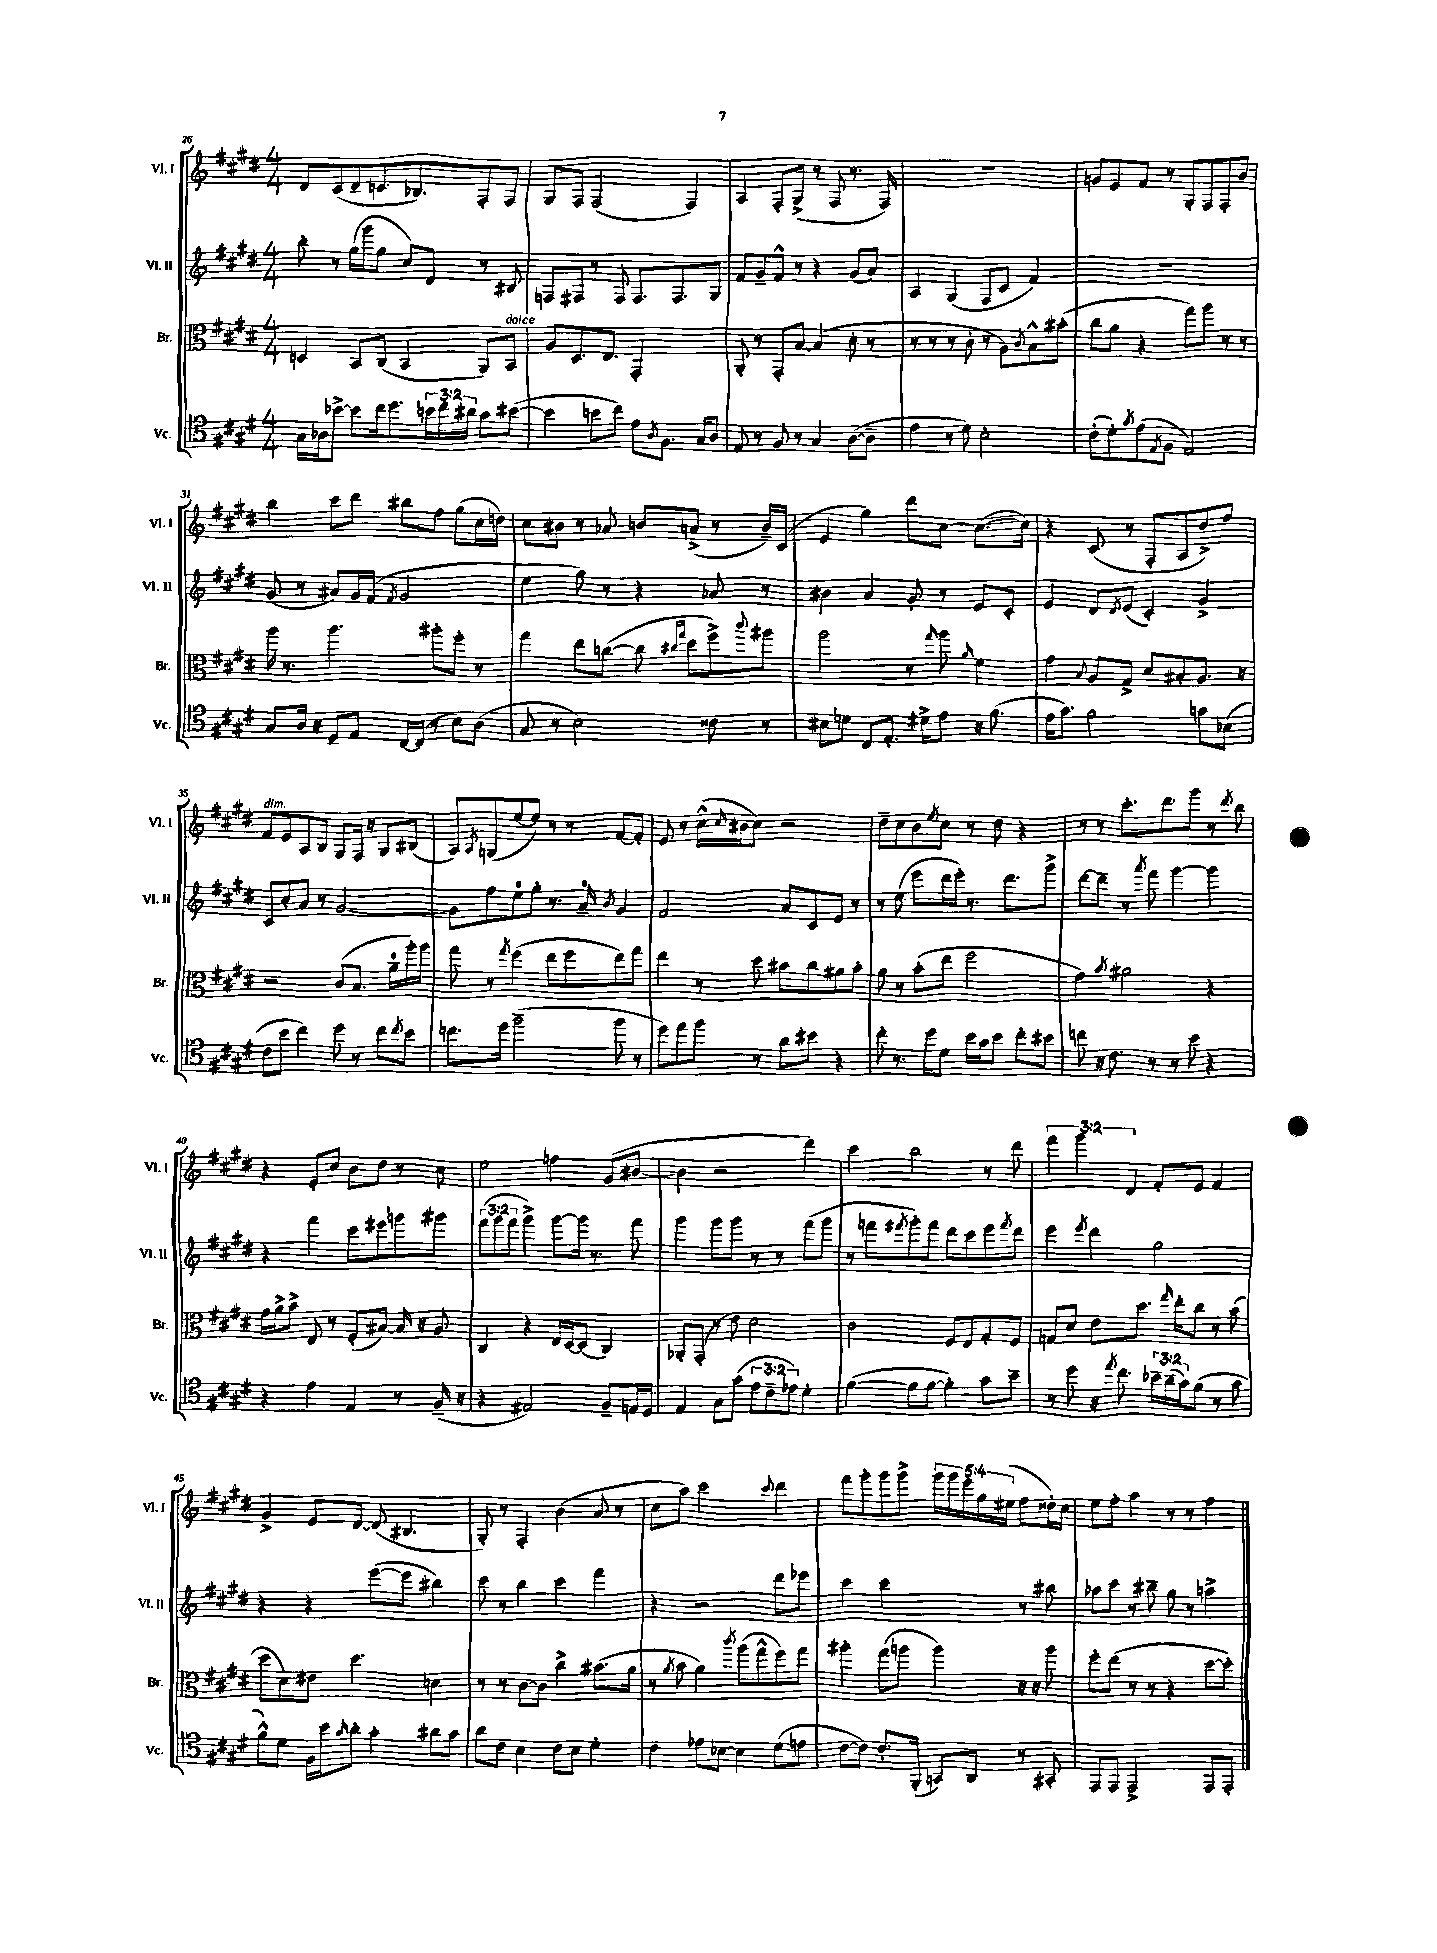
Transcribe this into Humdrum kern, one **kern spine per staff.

**kern	**kern	**kern	**kern
*part4	*part3	*part2	*part1
*staff4	*staff3	*staff2	*staff1
*I"Vc.	*I"Br.	*I"Vl. II	*I"Vl. I
*I'Vc.	*I'Br.	*I'Vl. II	*I'Vl. I
*clefC4	*clefC3	*clefG2	*clefG2
*k[f#c#g#d#]	*k[f#c#g#d#]	*k[f#c#g#d#]	*k[f#c#g#d#]
*M4/4	*M4/4	*M4/4	*M4/4
=26	=26	=26	=26
16G#\LL	4Dn/	8bb'\	8d#/L
16A-X\J	.	.	.
[8b-X^\J	.	8r	(8c#/
8b-\L]	8BB/L	(16gg#\LL	8d#~/
.	.	16ggg#\J	.
16cc#\k	(8C#/J	8gg#\J	8.cn/
8.dd#\	.	.	.
.	4BB/	8cc#/L)	.
.	.	.	8.B-X/)
24bn\L	.	8d#/J	.
24cc#\	.	.	.
24a#X\JJ	.	.	.
8g#\L	8AA/L)	8r	8F#'/
!	!LO:TX:a:i:t=dolce	!	!
([8b#X\J	8BB/J	8B#X/	8F#/J
=27	=27	=27	=27
4b#\]	8A/L	8Fn/L	8G#/L
.	8.D#/	8F#X/J	8F#/J
8bn\L	.	8r	(2F#/
.	8.E/J	.	.
8cc#\J)	.	8F#/	.
8e\L	2GG#'/	8.F#/L	.
8qA/	.	.	.
8.F#\J	.	.	.
.	.	8.F#/	.
.	.	.	4F#/)
16G#/KL	.	.	.
8A/J	.	8G#/J	.
=28	=28	=28	=28
8E/	8AA'/	8f#/L	4A/
8r	8r	8g#~/	.
8F#/	8GG#'/L	8f#^^/J	8F#'/L
8r	[8B/J	8r	(8G#^/J
4G#/	(4B/]	4r	8r
.	.	.	8F#/
([8A\L	8d#'\	(8g#/L	8.r
8A~\J]	8r	8a/J)	.
.	.	.	16F#/)
=29	=29	=29	=29
4e\	8r	4A/	1r
.	8r	.	.
8r	8r	(4G#/	.
8d#\)	8c#'\	.	.
2B'\	8r	8F#/L	.
.	8A\L)	8c#/J	.
.	8qc#/	.	.
.	8B^^\	4f#/)	.
.	(8b#X'\J	.	.
=30	=30	=30	=30
(8c#'\L	8cc#\L	1r	8gn/L
8d#'\)	8a\J	.	8e/
8qg#/	.	.	.
(8e\	4r	.	8f#/J
8qE/	.	.	.
8F#\J	.	.	8r
2E/)	8gg#\L)	.	8G#'/L
.	8aa\J	.	8F#/
.	8r	.	8F#'/
.	8r	.	8b/J
!!LO:LB:g=z
=31	=31	=31	=31
8G#/L	16aa\	(8g#/	4bb\
.	8.r	.	.
16A/Jk	.	8r	.
16r	.	.	.
8D#~/L	4.aa\	8a#X/L)	8ccc#\L
8E/J	.	16g#/L	8ddd#\J
.	.	(16f#/JJ	.
.	.	8qf#/	.
[16C#/LL	.	2g#/	8bb#X\L
(16C#/JJ]	.	.	.
8r	8aa#X'\L	.	8ff#\J
8B\L)	8ff#'\J	.	(8gg#\L
(8A\J	8r	.	16cc#\L
.	.	.	16ddn\JJ)
=32	=32	=32	=32
8G#/	4gg#\	4ee\	8cc#\L
8r	.	.	8b#X\J
2B\)	8ee\L	8gg#\)	8r
.	([8ccn\J	8r	8a-X/
.	8cc\]	4r	8bn/L
.	16qqcc#X/LL	.	.
.	16qqgg#/JJ	.	.
.	8dd#\L	.	(8an^/J
8c##X\	8ff#^\)	8a-X/	8r
.	8qqccc#/	.	.
8r	8aa#X\J	8r	16b~/LL)
.	.	.	(16c#/JJ
=33	=33	=33	=33
8B#X\L	2aa\	4b#X\	4e/
8dn\J	.	.	.
8C#/L	.	4a/	4gg#\)
8.E'/J	.	.	.
.	8r	8g#'/	8ddd#\L
16d#X^\KL	.	.	.
.	16qqgg#/	.	.
8e\J	8aa\	8r	[8cc#\J
.	16qqa/	.	.
16r	4f#\	8e/L	(8.cc#\L_
(8.f#\	.	.	.
.	.	8c#'/J	.
.	.	.	16cc#\Jk])
=34	=34	=34	=34
16e\KL	4g#\	4e/	4r
8.g#\J)	.	.	.
.	8qqB/	.	.
2f#\	8A/L	8d#/L	(8c#/
.	.	8qd#/	.
.	8G#^/J	(8e/J	8r
.	8d#/L	4c#'/)	8F#'/L
.	8B#X'/	.	8A/
8gn\L	8.A/J	4g#^/	8dd#^/)
(8B-X\J	.	.	8ff#/J
.	16r	.	.
!!LO:LB:g=z
=35	=35	=35	=35
!	!	!	!LO:TX:a:i:t=dim.
8c#\L	2r	8c#/L	8f#/L
8b\J	.	8cc#'/	8e/
4cc#\)	.	8a/J	8A/
.	.	8r	8B/J
8dd#\	(8c#/L	[2g#/	8G#/L
8r	8.B/J	.	16F#/Jk
.	.	.	16r
8cc#\L	.	.	8G#/L
.	16a~\LL	.	.
8qcc#/	.	.	.
8b\J	16aa'\)	.	(8B#X/J
.	16aa\JJ	.	.
=36	=36	=36	=36
8.ccn\L	8gg#\	8g#\L]	8A/L)
.	.	.	8qA/
.	8r	8ff#\	(8Gn/
16dd#\Jk	.	.	.
.	8qgg#/	.	.
(2ff#~\	(4ff#\	8ee\	[8ee/
.	.	8gg#'\J	8ee/J])
.	8ee\L	8.r	8r
.	8ff#\	.	8r
.	.	16a~/	.
.	.	8qb/	.
8ff#\	8ee\)	4g#/	[8f#/L
8r	8gg#\J	.	8f#'/J]
=37	=37	=37	=37
8dd#\L)	4ee\	2f#/	8e/
8ee\	.	.	8r
8ff#\J	8r	.	(16cc#^^\LL
.	.	.	16qqcc#/
.	.	.	16b#X\J
8r	8dd#\	.	8cc#\J)
8a\L	8b#X\L	8a/L	2r
8b#X\J	8cc#\	8c#/	.
4r	8a#X\	8e/J	.
.	8b#'\J	8r	.
=38	=38	=38	=38
8cc#'\	8a\	8r	8dd#~\L
8.r	8r	(8ee\	8cc#\
.	(8b'\L	8eee\L	8b\
16dd#\KL	.	.	.
.	.	.	8qee/
8d#\J	8ee\J	16ddd#\L	8cc#\J
.	.	16eee'\JJ)	.
16b\LL	2ff#\	8.r	8r
16g#\J	.	.	.
8b\J	.	.	8dd#\
.	.	8.ddd#\L	.
8cc#'\L	.	.	4r
8b#X\J	.	8ggg#^\J	.
=39	=39	=39	=39
8ccn\	4g#\)	[8ddd#\L	8r
16r	.	8ddd#~\J]	8r
8.c#\	.	.	.
.	8qb/	.	.
.	2a#X\	8r	8.ccc#'\L
.	.	8qaaa/	.
8r	.	8fff#\	.
.	.	.	8.ddd#\
8r	.	[4ggg#\	.
8b\	.	.	8ggg#\J
4r	4r	4ggg#\]	8r
.	.	.	8qddd#/
.	.	.	8bb\
!!LO:LB:g=z
=40	=40	=40	=40
4r	16g#\LL	4r	4r
.	16a^\J	.	.
.	8b^\J	.	.
4e\	8E/	4fff#\	8e'/L
.	8r	.	8cc#/J
4E/	(8F#'/L	8ccc#\L	8b\L
.	[8B#X/J)	8eee#X\	8dd#\J
8r	16B#/]	8gggn\	8r
.	16r	.	.
(16F#~/	8A/	8ggg#X\J	8cc#\
16r	.	.	.
=41	=41	=41	=41
4r	4C#/	(12fff#\L	2ee\
.	.	12ggg#\	.
.	.	12fff#\J	.
2E#X/)	4r	4ggg#^\)	.
.	16E/LL	[8ggg#\L	4ffn\
.	[16D#/J	.	.
.	(8D#/J]	16ggg#\Jk]	.
.	.	8.r	.
8F#~/L	4C#/)	.	(8g#/L
16En/L	.	8fff#\	[8b#X/J
16D#/JJ	.	.	.
=42	=42	=42	=42
4E/	8AA-X'/L	4ggg#\	4b#\]
.	(8GG#'/J	.	.
8G#\L	8r	8ggg#\L	2r
(8g#\J	8e\)	8ggg#\J	.
12e\L	2d#\	8r	.
12c#~\	.	.	.
.	.	8r	.
12e-X\J)	.	.	.
4d#'\	.	(8fff#\L	4ddd#\)
.	.	8ggg#\J	.
=43	=43	=43	=43
([4f#\	2c#\	8r	4ccc#\
.	.	8fffn\L	.
.	.	8qfff#X/	.
8f#\L]	.	8ggg#'\)	2bb\
[8f#\J	.	8fff#\J	.
4f#'\])	8F#/L	8ddd#\L	.
.	8E/	8ccc#\	.
8g#\L	8G#'/	8eee\	8r
.	.	8qfff#/	.
8b~\J	8F#/J	8ddd#\J	8ddd#\
=44	=44	=44	=44
8r	8Gn/L	4eee\	6fff#\
8dd#\	8d#/J	.	.
.	.	.	6ggg#\
.	.	8qeee/	.
16r	8e\L	4ddd#\	.
8qee/	.	.	.
8.cc#\	.	.	.
.	.	.	6d#/
.	8.dd#\J	.	.
24b-X~\LL	.	2gg#\	8f#'/L
(24a~\	.	.	.
.	16qqgg#/	.	.
.	16ee'\KL	.	.
24g#\J)	.	.	.
(8f#\J	8cc#\J	.	8e/J
8r	8r	.	4f#/
8g#\	(8b\	.	.
!!LO:LB:g=z
=45	=45	=45	=45
8f#^^\L)	8dd#\L	4r	4g#^/
8d#\J	8d#\)	.	.
16F#\LL	8e#X\J	4r	8e/L
16b\J	.	.	.
16qqg#/	.	.	.
8a'\J	4.dd#\	.	[8d#/J
4g#'\	.	([8eee\L	(8d#/]
.	.	8eee\J]	4.B#X/
8a#X\L	4dn\	4bb#X\)	.
8g#\J	.	.	.
=46	=46	=46	=46
8a\L	8r	8ccc#\	8G#'/)
8c#\J	8r	8r	8r
4B\	[8c#\L	4bb\	4F#'/
.	8c#\J]	.	.
8c#\L	4cc#^\	4ccc#\	(4b\
8B\J	.	.	.
4d#'\	(8.b#X\L	4fff#\	8a/
.	.	.	8r
.	16a\Jk	.	.
=47	=47	=47	=47
4c#\	8r	4r	8cc#\L
.	8qa/	.	.
.	8b\	.	8aa\J)
8e-X\L	4a\)	2r	2ccc#\
[8B-X\J	.	.	.
.	8qccc#/	.	.
4B-\]	(8aa\L	.	.
.	8gg#^^\	.	.
.	.	.	8qqccc#/
(8d#\L	8ff#\)	8ddd#\L	4ddd#\
8en\J	8gg#\J	8eee-X\J	.
=48	=48	=48	=48
[8c#\L	4aa#X'\	4ccc#\	8fff#\L
8c#\J])	.	.	8ggg#'\
8.c#'/L	(8gg#\L	2ccc#\	8ggg#\
.	8aan\J	.	8ggg#^\J
(16FF#'/Jk	.	.	.
8GGn/L)	4aa\)	.	20ggg#\LL
.	.	.	20ggg#\
.	.	.	20eee'\
8AA/J	.	.	.
.	.	.	20gg#\
.	.	.	(20ee#X\JJ
8r	16r	8r	8ff#\L
.	16r	.	.
8GG#X'/	8aa\	8bb#X\	16dd##X'\L)
.	.	.	16cc#\JJ
=49	=49	=49	=49
8EE/L	8ff#'\L	8aa-X\L	8ee\L
8EE/J	(8ee\J	8ccc#\J	8ff#'\J
2EE^/	8r	8r	4aa\
.	8r	8bb#X~\	.
.	4r	8gg#\	8r
.	.	8r	8r
8EE/L	[8dd#\L	4aan^\	4ff#\
8EE'/J	8dd#'\J])	.	.
==	==	==	==
*-	*-	*-	*-
